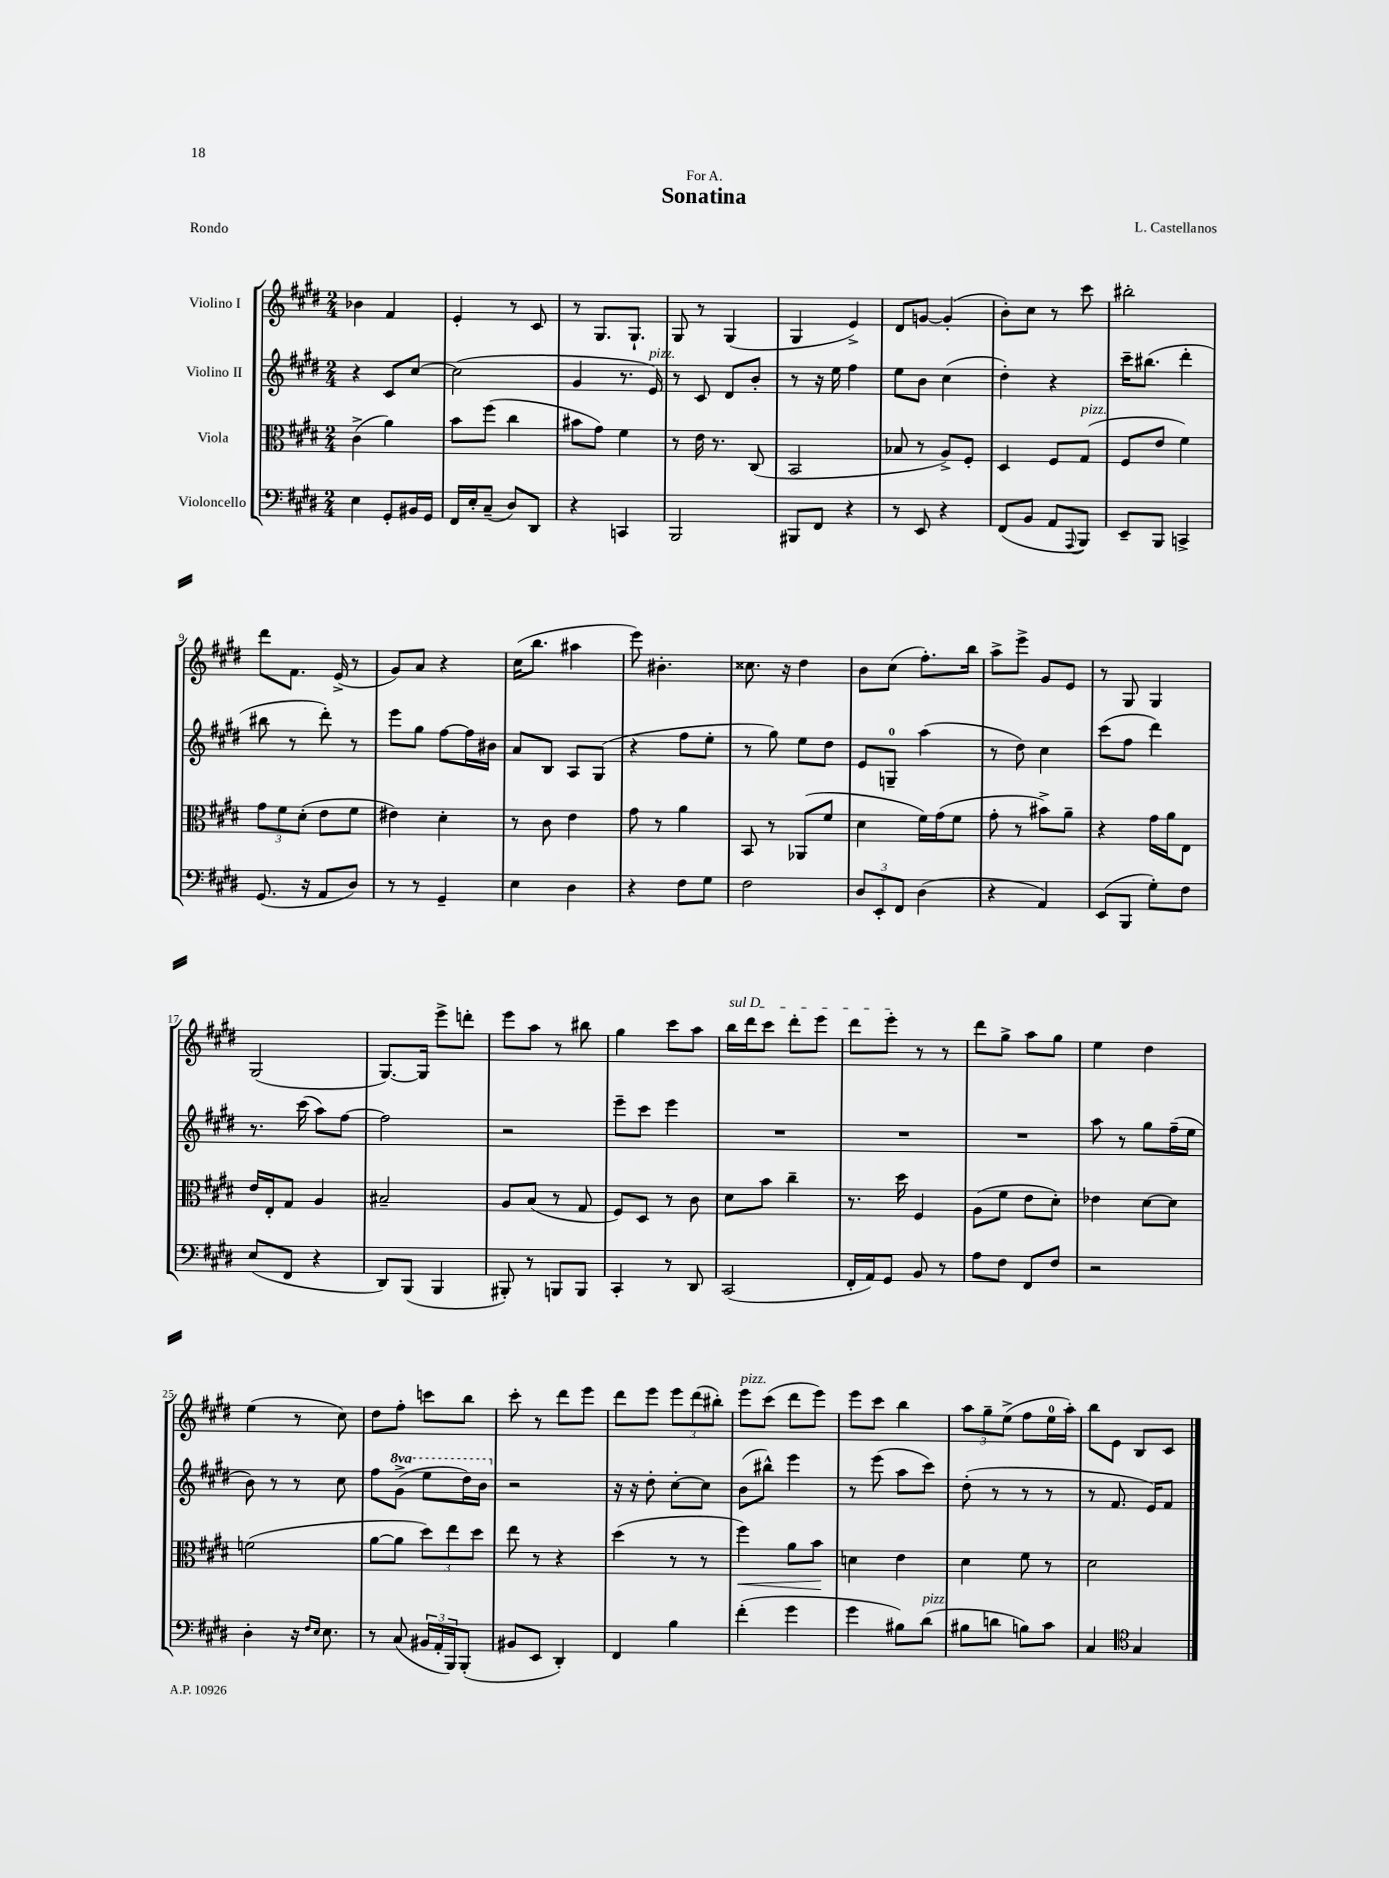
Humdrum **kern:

**kern	**kern	**dynam	**kern	**kern
*part4	*part3	*part3	*part2	*part1
*staff4	*staff3	*staff3	*staff2	*staff1
*I"Violoncello	*I"Viola	*	*I"Violino II	*I"Violino I
*clefF4	*clefC3	*	*clefG2	*clefG2
*k[f#c#g#d#]	*k[f#c#g#d#]	*	*k[f#c#g#d#]	*k[f#c#g#d#]
*M2/4	*M2/4	*	*M2/4	*M2/4
=1	=1	=1	=1	=1
4E\	(4c#^\	.	4r	4b-X\
8GG#'/L	4a\)	.	8c#/L	4f#/
16BB#X/L	.	.	[8cc#/J	.
16GG#/JJ	.	.	.	.
=2	=2	=2	=2	=2
16FF#/LL	8b\L	.	(2cc#\]	4e'/
16E'/J	.	.	.	.
(8C#~/J	(8ff#\J	.	.	.
8D#/L)	4cc#\	.	.	8r
8DD#/J	.	.	.	8c#/
=3	=3	=3	=3	=3
4r	8b#X\L	.	4g#/	8r
.	8g#\J)	.	.	8.G#/L
4CCn/	4f#\	.	8.r	.
.	.	.	.	8.G#`/J
!	!	!	!LO:TX:a:i:t=pizz.	!
.	.	.	16e/)	.
=4	=4	=4	=4	=4
2BBB/	8r	.	8r	8G#/
.	16e\	.	8c#/	8r
.	8.r	.	.	.
.	.	.	8d#/L	(4G#/
.	(8C#/	.	8b'/J	.
=5	=5	=5	=5	=5
8BBB#X/L	2BB/	.	8r	4G#/
8FF#/J	.	.	16r	.
.	.	.	16ee\	.
4r	.	.	4ff#\	4e^/)
=6	=6	=6	=6	=6
8r	8B-X/	.	8ee\L	8d#/L
8EE/	8r	.	8b\J	[8gn/J
4r	8A^/L)	.	(4cc#\	(4g'/]
.	8F#'/J	.	.	.
=7	=7	=7	=7	=7
(8FF#/L	4D#/	.	4dd#'\)	8b'\L)
8BB/J	.	.	.	8cc#\J
8AA/L	8F#/L	.	4r	8r
8qqAAA/	.	.	.	.
!	!LO:TX:a:i:t=pizz.	!	!	!
8BBB/J)	(8G#/J	.	.	8ccc#\
=8	=8	=8	=8	=8
8EE~/L	8F#/L	.	16ccc#~\KL	2bb#X'\
.	.	.	(8.bb#X\J	.
8BBB/J	8e/J	.	.	.
4CCn^/	4f#\)	.	4ddd#'\	.
!!LO:LB:g=z
=9	=9	=9	=9	=9
(8.GG#/	12g#\L	.	8bb#X\	8ddd#\L
.	12f#\	.	.	.
.	.	.	8r	8.f#\J
.	(12d#'\J	.	.	.
16r	.	.	.	.
8AA/L	8e\L	.	8ddd#'\)	.
.	.	.	.	(16e^/
8D#/J)	8f#\J	.	8r	8r
=10	=10	=10	=10	=10
8r	4e#X\)	.	8eee\L	8g#/L)
8r	.	.	8gg#\J	8a/J
4GG#~/	4d#'\	.	[8ff#\L	4r
.	.	.	16ff#\L]	.
.	.	.	16b#X\JJ	.
=11	=11	=11	=11	=11
4E\	8r	.	8a/L	(16cc#\KL
.	.	.	.	8.bb\J
.	8c#\	.	8B/J	.
4D#\	4e\	.	8A/L	4aa#X\
.	.	.	(8G#/J	.
=12	=12	=12	=12	=12
4r	8g#\	.	4r	8eee\)
.	8r	.	.	4.b#X'\
8F#\L	4a\	.	8ff#\L	.
8G#\J	.	.	8ee'\J	.
=13	=13	=13	=13	=13
2F#\	8BB/	.	8r	8.cc##X\
.	8r	.	8gg#\)	.
.	.	.	.	16r
.	(8AA-X/L	.	8ee\L	4dd#\
.	8f#/J	.	8dd#\J	.
=14	=14	=14	=14	=14
12D#/L	4d#\	.	8e/L	8b\L
12EE'/	.	.	.	.
.	.	.	8Gn~/J	(8cc#\J
12FF#/J	.	.	.	.
(4D#\	16f#\LL)	.	(4aa\	8.ff#'\L)
.	(16g#\J	.	.	.
.	8f#\J	.	.	.
.	.	.	.	16bb\Jk
=15	=15	=15	=15	=15
4r	8g#'\	.	8r	8aa^\L
.	8r	.	8dd#\)	8eee^\J
4AA/)	8b#X^\L)	.	4cc#\	8g#/L
.	8a~\J	.	.	8e/J
=16	=16	=16	=16	=16
(8EE/L	4r	.	(8ccc#\L	8r
8BBB/J	.	.	8ff#\J	8G#/
8G#'\L)	16g#\LL	.	4ddd#\)	4G#/
.	16a\J	.	.	.
8F#\J	8E\J	.	.	.
!!LO:LB:g=z
=17	=17	=17	=17	=17
(8E/L	16e/LL	.	8.r	(2G#/
.	16E'/J	.	.	.
8FF#/J	8G#/J	.	.	.
.	.	.	(16ccc#\	.
4r	4A/	.	8aa\L)	.
.	.	.	[8ff#\J	.
=18	=18	=18	=18	=18
8DD#/L)	2B#X~/	.	2ff#\]	[8.G#/L)
(8BBB/J	.	.	.	.
.	.	.	.	16G#/Jk]
4BBB/	.	.	.	8eee^\L
.	.	.	.	8dddn'\J
=19	=19	=19	=19	=19
8BBB#X'/)	8A/L	.	2r	8eee\L
8r	(8B/J	.	.	8aa\J
8BBBn/L	8r	.	.	8r
8BBB/J	8G#/	.	.	8bb#X\
=20	=20	=20	=20	=20
4CC#'/	8F#/L)	.	8eee~\L	4gg#\
.	8D#/J	.	8ccc#\J	.
8r	8r	.	4eee\	8ccc#\L
8DD#/	8c#\	.	.	8aa\J
=21	=21	=21	=21	=21
!	!	!	!	!LO:TX:a:i:t=sul D
(2CC#/	8d#\L	.	2r	16bb\LL
.	.	.	.	16ddd#\J
.	8b\J	.	.	8ccc#\J
.	4cc#~\	.	.	8ddd#'\L
.	.	.	.	8eee\J
=22	=22	=22	=22	=22
16FF#'/LL	8.r	.	2r	8ddd#\L
16AA/J)	.	.	.	.
8GG#/J	.	.	.	8eee'\J
.	16dd#\	.	.	.
8BB/	4F#/	.	.	8r
8r	.	.	.	8r
=23	=23	=23	=23	=23
8A\L	(8A\L	.	2r	8ddd#\L
8F#\J	8f#\J	.	.	8gg#^\J
8FF#/L	8e\L	.	.	8aa\L
8F#/J	8d#'\J)	.	.	8gg#\J
=24	=24	=24	=24	=24
2r	4e-X\	.	8aa\	4ee\
.	.	.	8r	.
.	[8d#\L	.	8gg#\L	4dd#\
.	8d#\J]	.	(16ff#~\L	.
.	.	.	16ee\JJ	.
!!LO:LB:g=z
=25	=25	=25	=25	=25
4D#'\	(2fn\	.	8b\)	(4ee\
.	.	.	8r	.
16r	.	.	8r	8r
16qqF#/LL	.	.	.	.
16qqE/JJ	.	.	.	.
8.E\	.	.	.	.
.	.	.	8cc#\	8cc#\)
=26	=26	=26	=26	=26
8r	[8a\L	.	8ff#\L	8dd#\L
*	*	*	*8va	*
(8C#/	8a\J]	.	(8gg#^\J	8ff#'\J
24BB#X/LL	12dd#\L)	.	8eee\L	8cccn\L
24AA'/	.	.	.	.
24BBB/J)	12ee\	.	.	.
(8BBB'/J	.	.	16ddd#\L)	8bb\J
.	12dd#\J	.	.	.
.	.	.	16bb\JJ	.
=27	=27	=27	=27	=27
*	*	*	*X8va	*
8BB#X/L	8ee\	.	2r	8ccc#'\
8EE/J	8r	.	.	8r
4DD#'/)	4r	.	.	8ddd#\L
.	.	.	.	8eee\J
=28	=28	=28	=28	=28
4FF#/	(4dd#\	.	16r	8ddd#\L
.	.	.	16r	.
.	.	.	8dd#'\	8eee\J
4B\	8r	.	[8cc#'\L	12eee\L
.	.	.	.	(12ddd#\
.	8r	.	8cc#\J]	.
.	.	.	.	12bb#X'\J)
=29	=29	=29	=29	=29
!	!	!	!	!LO:TX:a:i:t=pizz.
!	!	!LO:HP:b	!	!
(4f#'\	4ff#\)	<	(8b\L	8eee\L
.	.	.	8bb#X^^\J)	(8ccc#\J
4g#\	8a\L	.	4eee\	8ddd#\L
.	8b\J	.	.	8eee\J)
.	.	[	.	.
=30	=30	=30	=30	=30
4g#\	4dn\	.	8r	8eee\L
.	.	.	(8eee\	8ccc#\J
8B#X\L)	4e\	.	8aa\L	4bb\
!LO:TX:a:i:t=pizz.	!	!	!	!
(8d#\J	.	.	8ccc#\J)	.
=31	=31	=31	=31	=31
8B#X\L	4d#\	.	(8dd#'\	12aa\L
.	.	.	.	12gg#~\
8dn\J	.	.	8r	.
.	.	.	.	(12ee^\J
8Bn\L)	8f#\	.	8r	8ff#\L
8c#\J	8r	.	8r	16ee\L
.	.	.	.	16aa'\JJ)
=32	=32	=32	=32	=32
4C#/	2d#\	.	8r	8bb\L
.	.	.	8.f#/	8e\J
*clefC4	*	*	*	*
4G#/	.	.	.	8B/L
.	.	.	16e/KL)	.
.	.	.	8f#/J	8c#/J
==	==	==	==	==
*-	*-	*-	*-	*-
